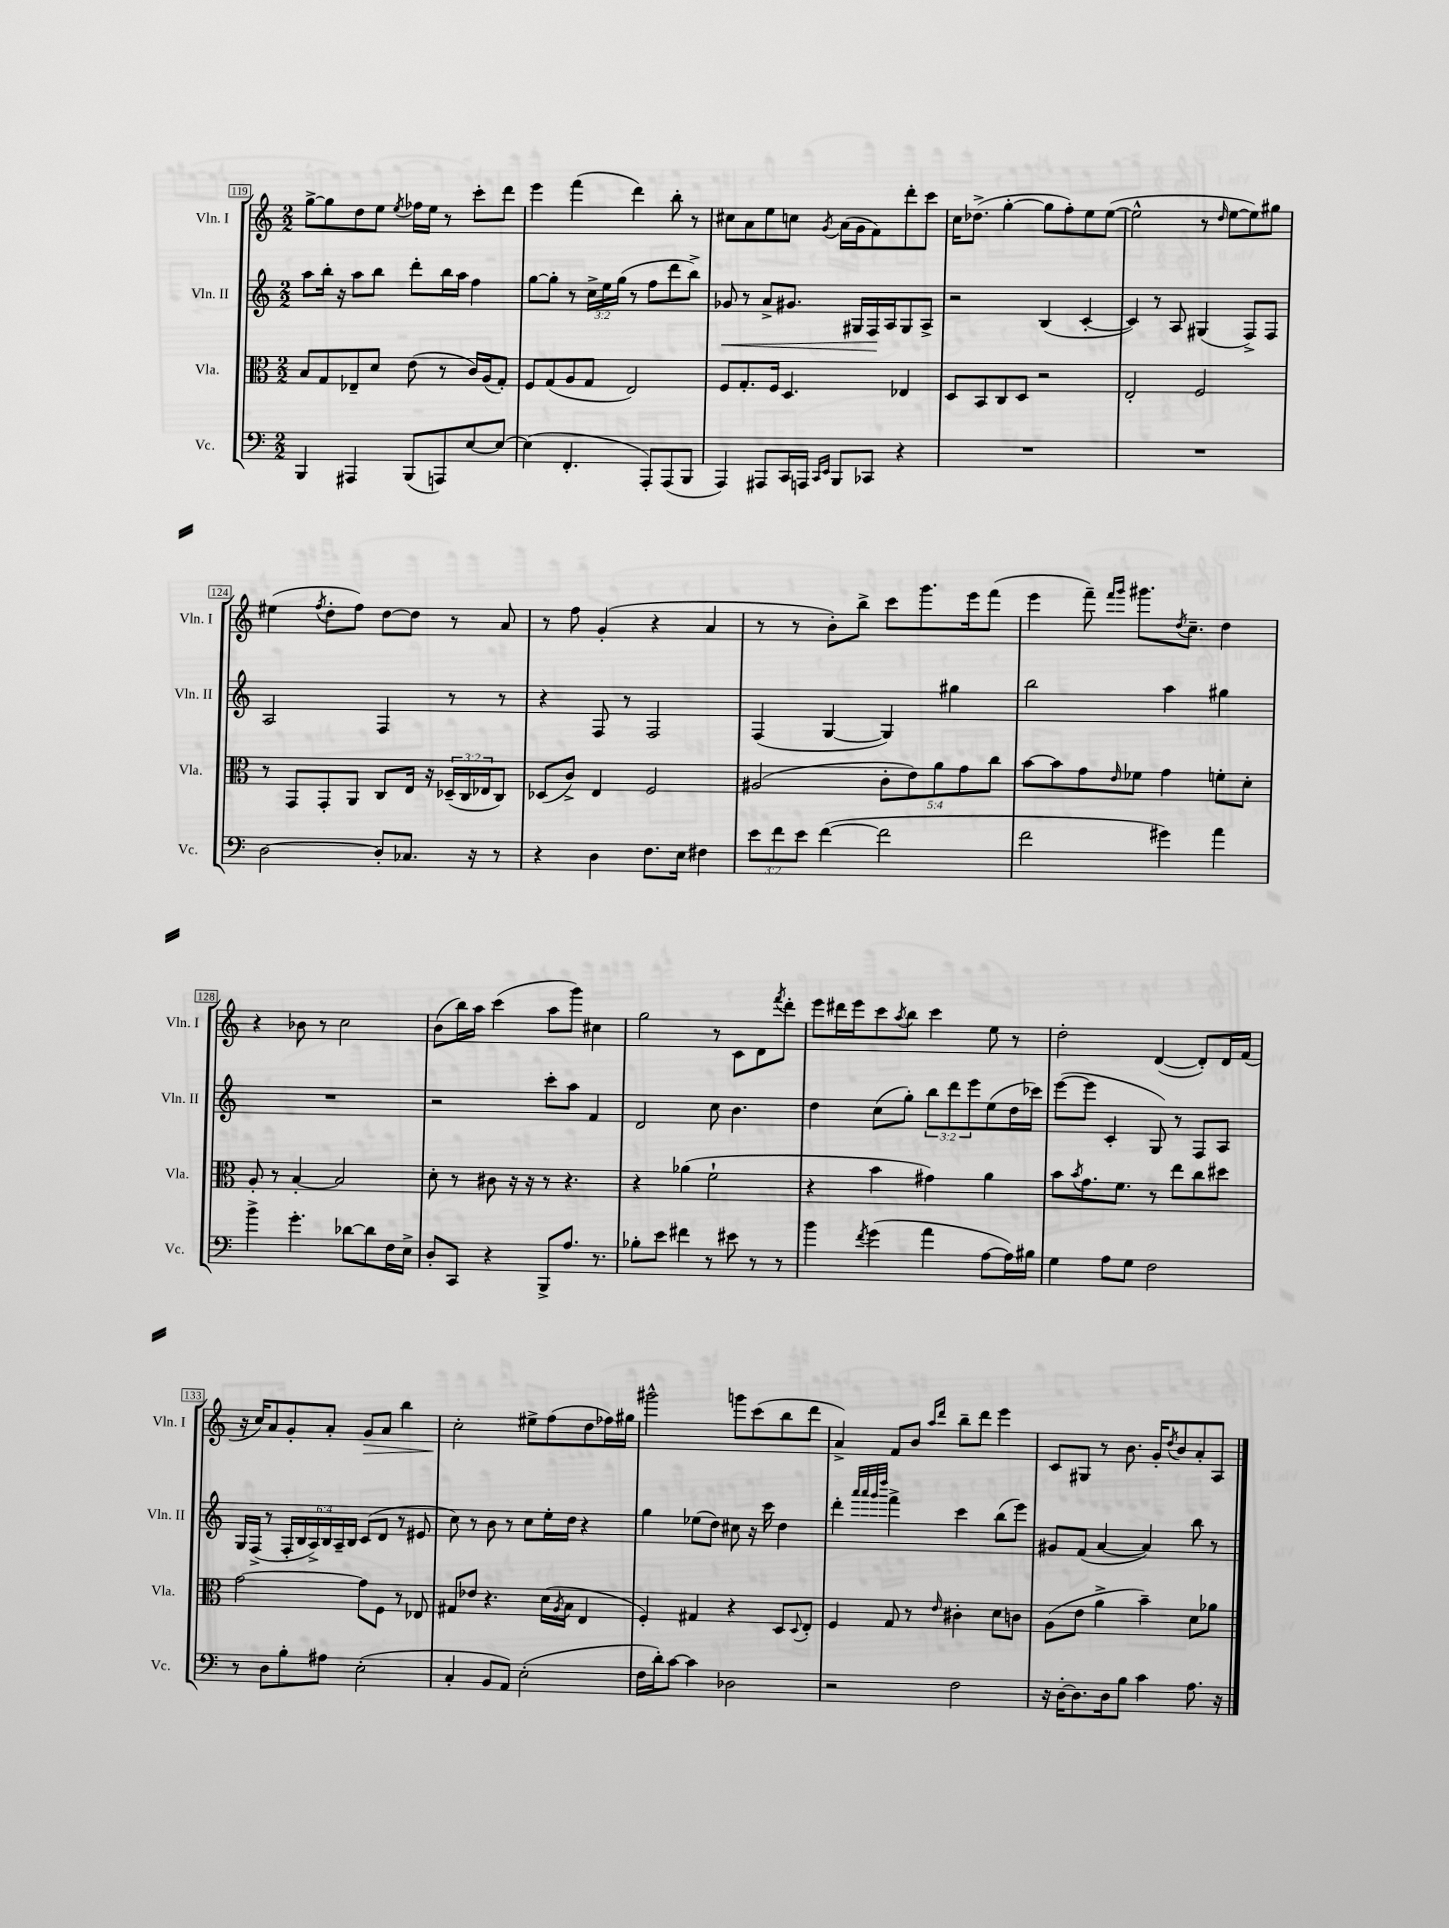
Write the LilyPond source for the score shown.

<<
\new StaffGroup <<
\new Staff = "s0" \with { instrumentName = "Vln. I" shortInstrumentName = "Vln. I" } {
    \clef treble \key c \major \numericTimeSignature \time 2/2
    g''8~-> g''8 d''8 e''8 \acciaccatura { e''8 } fes''16 e''16 r8 c'''8-. d'''8 |
    e'''4 f'''4( d'''4) b''8-. r8 |
    cis''8 a'8 e''8 c''8 \acciaccatura { g'8 } a'16( g'16 f'8) d'''8-. c'''8 |
    c''16 des''8.->( g''4~-. g''8 f''8-.) e''8 e''8~( |
    e''2-^ r8 \grace { d''16 } e''8~ e''8) gis''8 |
    eis''4( \acciaccatura { f''8 } d''8-. f''8) d''8~ d''8 r8 a'8 |
    r8 f''8 g'4-.( r4 a'4 |
    r8 r8 b'8-.) b''8-> c'''8 g'''8. e'''16 f'''8( |
    e'''4 f'''8--) \grace { f'''16 g'''16 } gis'''8. \acciaccatura { d''8 } c''8.-- d''4 |
    r4 bes'8 r8 c''2 |
    b'8( b''16) a''16 c'''4( a''8 g'''8) cis''4 |
    g''2 r8 c'8 d'8 \acciaccatura { f'''8 } d'''8-. |
    e'''8 dis'''16 e'''16 c'''8 \acciaccatura { a''8 } b''8 c'''4 e''8 r8 |
    d''2-. d'4~( d'8-.) d'16 f'16( |
    r16 c''16) a'8 g'8-. a'8-. g'8\> a'8 b''4 |
    c''2-.\! eis''8-> f''8( d''8 fes''16) gis''16 |
    gis'''2-^ g'''8 c'''8( b''8 d'''8 |
    a'4->) f'8 b'8 \grace { a''16 d'''16 } b''8-- d'''8 e'''4 |
    c'8 gis8 r8 b'8. g'16-. \acciaccatura { d''8 } b'8 a'8-. a8 \bar "|." |
}
\new Staff = "s1" \with { instrumentName = "Vln. II" shortInstrumentName = "Vln. II" } {
    \clef treble \key c \major \numericTimeSignature \time 2/2 \override Staff.TupletNumber.text = #tuplet-number::calc-fraction-text
    a''8 b''16-. r16 a''8 b''8 d'''8-. b''16 a''16 f''4 |
    g''8~ g''8-. r8 \tuplet 3/2 { c''16-> e''16 g''16( } r8 f''8 d'''8 b''8->) |
    ges'8\< r8 a'8-> gis'8. gis16 f16\! a16 gis8 a8-> |
    r2 b4( c'4~-. |
    c'4) r8 a8 gis4( f8->) f8 |
    a2 f4 r8 r8 |
    r4 f8 r8 f2 |
    f4( g4~ g4) gis''4 |
    b''2 a''4 gis''4 |
    R1 |
    r2 c'''8-. a''8 f'4 |
    d'2 c''8 b'4. |
    d''4 c''8( g''8-.) \tuplet 3/2 { b''8 d'''8 e'''8 } e''8( d''16 ces'''16) |
    e'''8~( e'''8 c'4-. g8) r8 f8 a8 |
    g16 f16->( r8 \tuplet 6/4 { f16-. b16 a16->) b16 a16-- b16 } c'8( d'8 r8 eis'8 |
    c''8) r8 b'8 r8 c''8 e''16-. d''16 r4 |
    g''4 ees''8( d''8) cis''8 r16 c'''16 d''4 |
    d'''4-. \grace { a'''32 a'''32 g'''32 d''''32 } f'''4-> c'''4 b''8( e'''8) |
    gis'8 f'8( a'4~ a'4) b''8 r8 \bar "|." |
}
\new Staff = "s2" \with { instrumentName = "Vla." shortInstrumentName = "Vla." } {
    \clef alto \key c \major \numericTimeSignature \time 2/2 \override Staff.TupletNumber.text = #tuplet-number::calc-fraction-text
    b8 g8 ees8-- d'8 e'8( r8 c'16) a16( g8-.) |
    f8 g8( a8 g8 e2) |
    f8 g8.-. f16 d4. ees4 |
    d8 b,8 c8 d8 r2 |
    e2-. f2 |
    r8 g,8 g,8-. a,8 c8 e16 r16 \tuplet 3/2 { des16--( c16 ees16 } c8) |
    des8( c'8->) e4 f2 |
    ais2( \tuplet 5/4 { c'8-. e'8) a'8 g'8 c''8 } |
    b'8~ b'8 g'8 \grace { e'16 } fes'8 g'4 f'8-. d'8-. |
    a8-. r8 b4~-. b2 |
    d'8-. r8 cis'8 r16 r16 r8 r4. |
    r4 aes'4( f'2-! |
    r4 b'4 gis'4) a'4 |
    b'8 \acciaccatura { b'8 } g'8. f'8. r8 e''8 c''8 dis''8 |
    g'2~ g'8 f8 r8 ees8 |
    gis8 ees'8 r4. d'16( \acciaccatura { a8 } b16 e4 |
    f4-.) gis4 r4 d8 \appoggiatura { d8 } e8-. |
    f4 g8 r8 \grace { e'16 } cis'4-. d'8 c'8 |
    a8( e'8 a'4-> b'4--) d'8 aes'8 \bar "|." |
}
\new Staff = "s3" \with { instrumentName = "Vc." shortInstrumentName = "Vc." } {
    \clef bass \key c \major \numericTimeSignature \time 2/2 \override Staff.TupletNumber.text = #tuplet-number::calc-fraction-text
    b,,4 ais,,4 b,,8( a,,8) e8~ e8~ |
    e4( f,4.-. a,,8-.) a,,8( b,,8 |
    a,,4) ais,,8 c,16 a,,16 \grace { c,16 e,16 } b,,8 ces,8 r4 |
    R1 |
    R1 |
    d2~ d8-. ces8. r16 r8 |
    r4 d4 f8. e16 fis4 |
    \tuplet 3/2 { e'8 f'8 e'8 } f'4~( f'2 |
    f'2 gis'4) a'4 |
    b'4-> g'4.-. des'8~ des'8 f16 e16-> |
    d8-. c,8 r4 b,,8-> a8. r8. |
    bes8-. e'8 fis'4 r8 eis'8 r8 r8 |
    b'4 \acciaccatura { f'8 } g'4( a'4 a8~ a16) bis16 |
    g4 a8 g8 f2 |
    r8 d8 b8-. ais8 e2-.( |
    c4-. b,8 a,8) e2-.( |
    f16 d'16-.) c'8~ c'4 des2 |
    r2 f2 |
    r16 d16~-. d8. d16 b8 c'4 a8. r16 \bar "|." |
}
>>
>>
\layout { \context { \Score currentBarNumber = #119 \override BarNumber.stencil = #(make-stencil-boxer 0.1 0.3 ly:text-interface::print) } }
